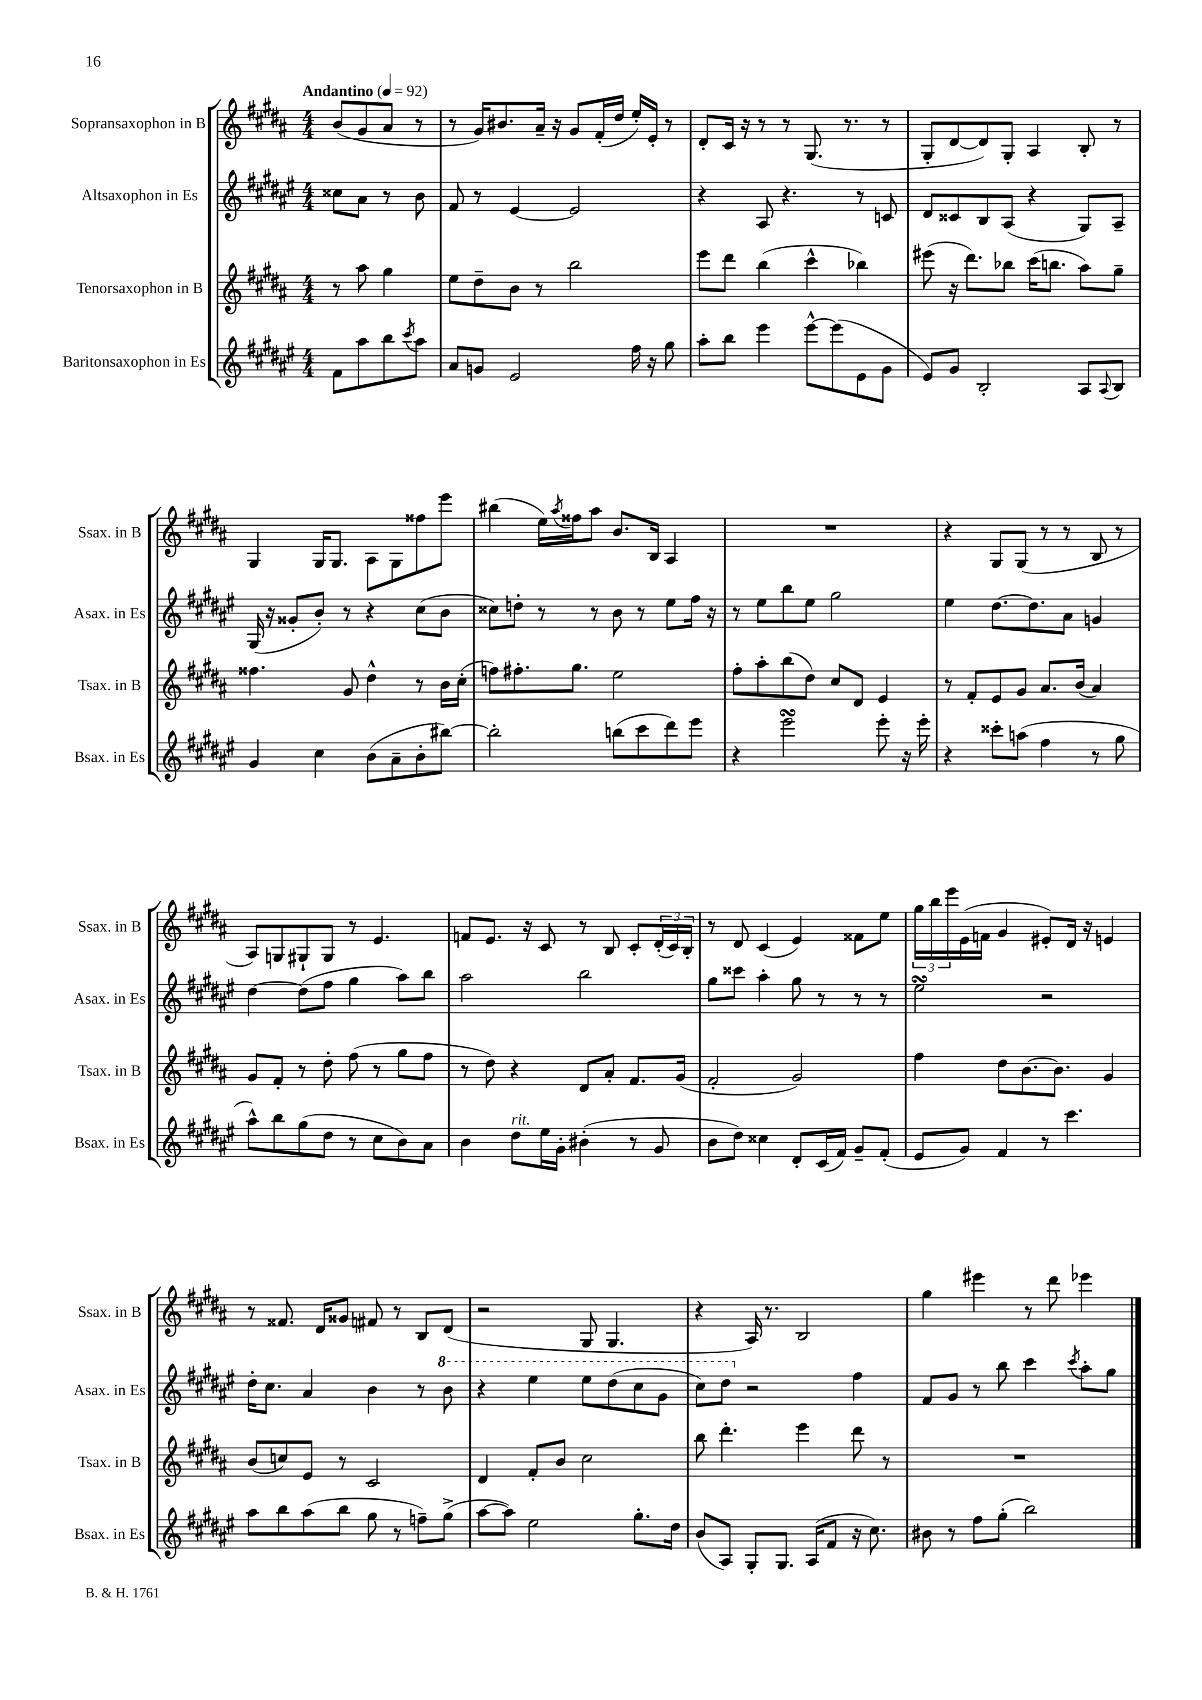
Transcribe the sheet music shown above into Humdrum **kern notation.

**kern	**kern	**kern	**kern
*part4	*part3	*part2	*part1
*staff4	*staff3	*staff2	*staff1
*I"Baritonsaxophon in Es	*I"Tenorsaxophon in B	*I"Altsaxophon in Es	*I"Sopransaxophon in B
*I'Bsax. in Es	*I'Tsax. in B	*I'Asax. in Es	*I'Ssax. in B
*clefG2	*clefG2	*clefG2	*clefG2
*k[f#c#g#d#a#e#]	*k[f#c#g#d#a#]	*k[f#c#g#d#a#e#]	*k[f#c#g#d#a#]
*M4/4	*M4/4	*M4/4	*M4/4
*MM92	*MM92	*MM92	*MM92
=	=	=	=
!	!	!	!LO:TX:a:B:t=Andantino
8f#\L	8r	8cc##X\L	(8b/L
8aa#\	8aa#\	8a#\J	8g#/
8bb\	4gg#\	8r	8a#/J
8qccc#/	.	.	.
8aa#\J	.	8b\	8r
=1	=1	=1	=1
8a#/L	8ee\L	8f#/	8r
8gn/J	8dd#~\	8r	16g#/KL)
.	.	.	8.b#X/
2e#/	8b\J	[4e#/	.
.	8r	.	16a#~/Jk
.	.	.	16r
.	2bb\	2e#/]	8g#/L
.	.	.	(16f#'/L
.	.	.	16dd#/JJ
16ff#\	.	.	16ee'/LL)
16r	.	.	16e'/JJ
8gg#\	.	.	8r
=2	=2	=2	=2
8aa#'\L	8eee\L	4r	8d#'/L
8bb\J	8ddd#\J	.	16c#/Jk
.	.	.	16r
4eee#\	(4bb\	8A#/	8r
.	.	4.r	8r
[8eee#^^\L	4ccc#^^\	.	(8.G#/
(8eee#\]	.	.	.
.	.	.	8.r
8e#\	4bb-X\)	8r	.
8g#\J	.	8cn/	8r
=3	=3	=3	=3
8e#/L)	(8eee#X\	8d#/L	8G#'/L
8g#/J	16r	8c##X/	[8d#/
.	8.ddd#\L)	.	.
2B'/	.	8B/	8d#/])
.	8bb-X\J	(8A#/J	8G#'/J
.	(16ccc#\KL	4r	4A#/
.	8.bbn\J	.	.
8A#/L	8aa#\L)	8G#/L)	8B'/
8qqA#/	.	.	.
8B/J	8gg#~\J	8A#~/J	8r
!!LO:LB:g=z
=4	=4	=4	=4
4g#/	4.ff##X\	(16G#/	4G#/
.	.	16r	.
.	.	8g##X'/L	.
4cc#\	.	8b'/J)	16G#/KL
.	.	.	8.G#/J
.	8g#/	8r	.
(8b\L	4dd#^^\	4r	8A#\L
8a#~\	.	.	8G#\
8b'\	8r	(8cc#\L	8ff##X\
[8bb#X\J)	16b\LL	8b\J	8eee\J
.	(16cc#'\JJ	.	.
=5	=5	=5	=5
2bb#'\]	8ffn\L)	8cc##X\L)	(4bb#X\
.	8.ff#X'\	8ddn'\J	.
.	.	8r	16ee\LL)
.	.	.	8qaa#/
.	8.gg#\J	.	16ff##X\J
.	.	8r	8aa#\J
(8bbn\L	2ee\	8b\	8.b/L
8ccc#\	.	8r	.
.	.	.	16B/Jk
8ddd#\)	.	8ee#\L	4A#/
8eee#\J	.	16ff#\Jk	.
.	.	16r	.
=6	=6	=6	=6
4r	8ff#'\L	8r	1r
.	8aa#'\	8ee#\L	.
2eee#sSsS\	(8bb\	8bb\	.
.	8dd#\J)	8ee#\J	.
.	8cc#/L	2gg#\	.
.	8d#/J	.	.
8eee#'\	4e/	.	.
16r	.	.	.
16eee#'\	.	.	.
=7	=7	=7	=7
4r	8r	4ee#\	4r
.	8f#'/L	.	.
8ccc##X'\L	8e/	[8.dd#\L	8G#/L
(8aan\J	8g#/J	.	(8G#/J
.	.	8.dd#\]	.
4ff#\	8.a#/L	.	8r
.	.	8a#\J	8r
.	(16b/Jk	.	.
8r	4a#/)	4gn/	8B/
8gg#\	.	.	8r
!!LO:LB:g=z
=8	=8	=8	=8
8aa#^^\L)	8g#/L	[4dd#\	8A#/L)
8bb\	8f#'/J	.	8Gn/
(8gg#\	8r	(8dd#\L]	8G#X`/
8dd#\J	8dd#'\	8ff#\J	8G#/J
8r	(8ff#\	4gg#\	8r
8cc#\L	8r	.	4.e/
8b\)	8gg#\L	8aa#\L)	.
8a#\J	8ff#\J	8bb\J	.
=9	=9	=9	=9
4b\	8r	2aa#\	8fn/L
.	8dd#\)	.	8.e/J
!LO:TX:a:i:t=rit.	!	!	!
8dd#\L	4r	.	.
.	.	.	16r
16ee#\L	.	.	8c#/
16g#'\JJ	.	.	.
(4b#X'\	8d#/L	2bb\	8r
.	8a#'/J	.	8B/
8r	8.f#/L	.	8c#'/L
8g#/	.	.	(24d#'/L
.	.	.	24c#/)
.	(16g#/Jk	.	.
.	.	.	24B'/JJ
=10	=10	=10	=10
8b\L	2f#'/	8gg#\L	8r
8dd#\J)	.	8ccc##X\J	8d#/
4cc##X\	.	4aa#'\	(4c#/
8d#'/L	2g#/)	8gg#\	4e/)
(16c#/L	.	8r	.
16f#/JJ)	.	.	.
8g#~/L	.	8r	8f##X\L
(8f#'/J	.	8r	8ee\J
=11	=11	=11	=11
8e#/L	4ff#\	2ee#sSsS\	24gg#\LL
.	.	.	24bb\
.	.	.	24eee\
8g#/J)	.	.	(16e\
.	.	.	16fn\JJ
4f#/	8dd#\L	.	4g#/
.	[8.b\	.	.
8r	.	2r	8e#X'/L)
.	8.b\J]	.	.
4.ccc#\	.	.	16d#/Jk
.	.	.	16r
.	4g#/	.	4en/
!!LO:LB:g=z
=12	=12	=12	=12
8aa#\L	(8b/L	16dd#'\KL	8r
.	.	8.cc#\J	.
8bb\	8ccn/)	.	8.f##X/
(8aa#\	8e/J	4a#/	.
.	.	.	16d#/KL
8bb\J	8r	.	8g##X/J
8gg#\	2c#/	4b\	8f#X/
8r	.	.	8r
8ffn~\L)	.	8r	8B/L
*	*	*8va	*
(8gg#^\J	.	8bb\	(8d#/J
=13	=13	=13	=13
[8aa#\L	4d#/	4r	2r
8aa#\J])	.	.	.
2ee#\	8f#'/L	4eee#\	.
.	8b/J	.	.
.	2cc#\	8eee#\L	8G#/
.	.	(8ddd#\	4.G#/
8.gg#'\L	.	8ccc#\	.
.	.	8gg#\J	.
16dd#\Jk	.	.	.
=14	=14	=14	=14
(8b/L	8bb\	8ccc#\L)	4r
8A#/J)	4.ddd#'\	8ddd#\J	.
*	*	*X8va	*
8G#'/L	.	2r	16A#/)
.	.	.	8.r
8.G#/J	.	.	.
.	4eee\	.	2B/
(16A#/KL	.	.	.
8f#/J	.	.	.
16r	8ddd#\	4ff#\	.
8.cc#\)	.	.	.
.	8r	.	.
=15	=15	=15	=15
8b#X\	1r	8f#/L	4gg#\
8r	.	8g#/J	.
8ff#\L	.	8r	4eee#X\
(8gg#'\J	.	8bb\	.
2bb\)	.	4ccc#\	8r
.	.	.	8ddd#\
.	.	8qccc#/	.
.	.	8aa#'\L	4eee-X\
.	.	8gg#\J	.
==	==	==	==
*-	*-	*-	*-
